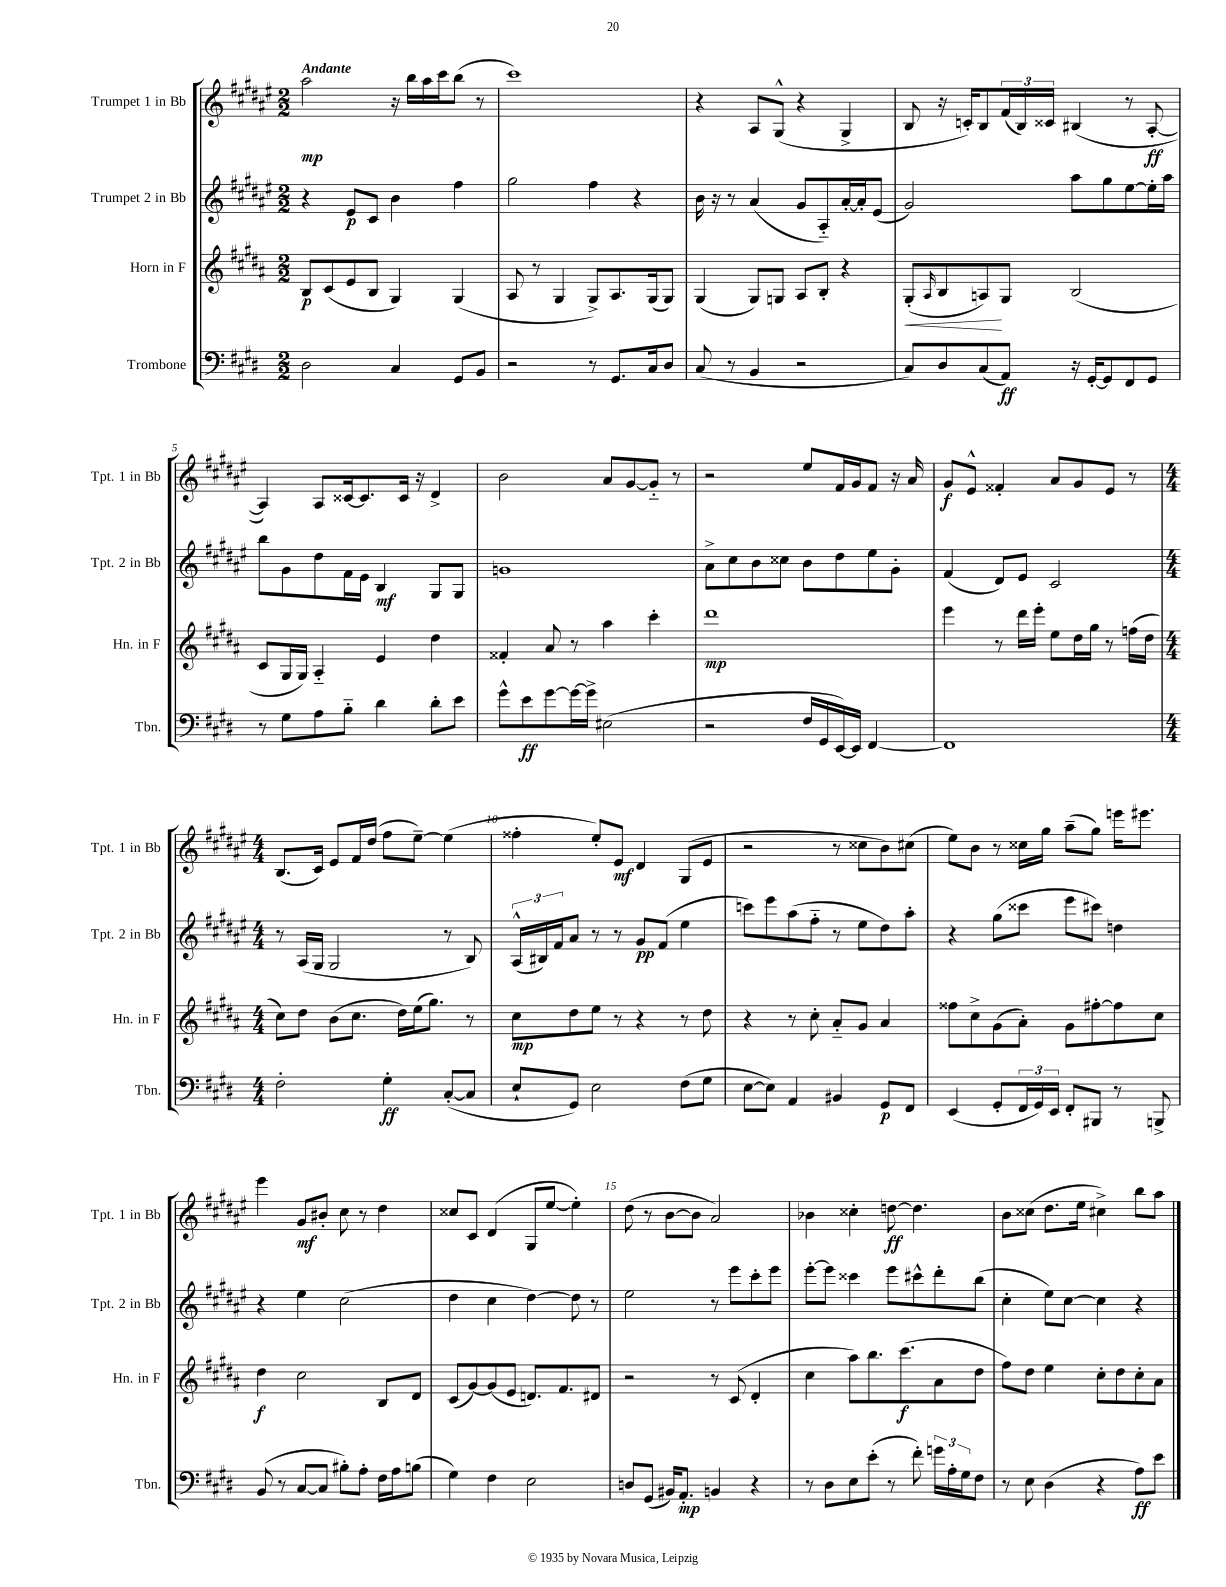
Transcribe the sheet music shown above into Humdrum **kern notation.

**kern	**kern	**kern	**kern
*staff4	*staff3	*staff2	*staff1
*clefF4	*clefG2	*clefG2	*clefG2
*k[f#c#g#d#]	*k[f#c#g#d#a#]	*k[f#c#g#d#a#e#]	*k[f#c#g#d#a#e#]
*M2/2	*M2/2	*M2/2	*M2/2
2D#	8B	4r	2aa#
.	(8c#	.	.
.	8e	8e#	.
.	8B	8c#	.
4C#	4G#)	4b	16r
.	.	.	16bb
.	.	.	16aa#
.	.	.	16ccc#
8GG#	(4G#	4ff#	(8bb
8BB	.	.	8r
=	=	=	=
2r	8A#	2gg#	1ccc#)
.	8r	.	.
.	4G#	.	.
8r	8G#^)	4ff#	.
8.GG#	8.A#	.	.
.	.	4r	.
16C#	(16G#	.	.
8D#	8G#)	.	.
=	=	=	=
(8C#	(4G#	16b	4r
.	.	16r	.
8r	.	8r	.
4BB	8G#)	(4a#	8A#
.	8G	.	(8G#^^
2r	8A#	8g#	4r
.	8B'	8A#'~)	.
.	4r	[16a#'	4G#^
.	.	16a#']	.
.	.	(8e#	.
=	=	=	=
8C#)	(8G#'	2g#)	8B
.	16qqA#	.	.
8D#	8B	.	16r
.	.	.	16c')
(8C#	8A)	.	8B
8AA)	8G#	.	(24f#
.	.	.	24B)
.	.	.	24c##
16r	(2B	8aa#	(4B#
[16GG#'	.	.	.
8GG#]	.	8gg#	.
8FF#	.	[8ee#	8r
8GG#	.	16ee#']	[8A#'
.	.	16aa#	.
=	=	=	=
8r	8c#	8bb	4A#])
8G#	16G#	8g#	.
.	16G#)	.	.
8A	4A#'~	8dd#	8A#
8B'~	.	16f#	[16c##
.	.	16e#	8.c##]
4d#	4e	4B	.
.	.	.	16c##
.	.	.	16r
8d#'	4dd#	8G#	4d#^
8e	.	8G#	.
=	=	=	=
8g#^^	4f##'	1g	2b
8e	.	.	.
[8g#	8a#	.	.
16g#_	8r	.	.
16g#^]	.	.	.
(2E#	4aa#	.	8a#
.	.	.	[8g#
.	4ccc#'	.	8g#'~]
.	.	.	8r
=	=	=	=
2r	1ddd#	8a#^	2r
.	.	8cc#	.
.	.	8b	.
.	.	8cc##	.
16F#	.	8b	8ee#
16GG#	.	.	.
[16EE)	.	8dd#	16f#
16EE]	.	.	16g#
[4FF#	.	8ee#	8f#
.	.	8g#'	16r
.	.	.	16a#
=	=	=	=
1FF#]	4eee	(4f#	8g#
.	.	.	8e#^^
.	8r	8d#)	4f##'
.	16ddd#	8e#	.
.	16eee'	.	.
.	8ee	2c#	8a#
.	16dd#	.	8g#
.	16gg#	.	.
.	8r	.	8e#
.	(16ff	.	8r
.	16dd#	.	.
=	=	=	=
*M4/4	*M4/4	*M4/4	*M4/4
2F#'	8cc#)	8r	(8.B
.	8dd#	(16A#	.
.	.	16G#	16c#)
.	(8b	2G#	8e#
.	8.cc#	.	16f#
.	.	.	(16dd#
4G#'	.	.	8ff#
.	16dd#)	.	.
.	(16ee	.	[8ee#~)
.	8.gg#)	.	.
([8C#'	.	8r	(4ee#]
8C#]	8r	8B)	.
=	=	=	=
8E`	8cc#	(24A#^^	4ff##'
.	.	24B#)	.
.	.	24f#	.
8GG#)	8dd#	8a#	.
2E	8ee	8r	8ee#')
.	8r	8r	8e#
.	4r	8g#	4d#
.	.	(8f#	.
(8F#	8r	4ee#	(8G#
8G#	8dd#	.	8e#
=	=	=	=
[8E	4r	8ccc)	2r
8E])	.	8eee#	.
4AA	8r	(8aa#	.
.	8cc#'	8ff#'~	.
4BB#	8a#'~	8r	8r
.	8g#	8ee#	8cc##
8GG#	4a#	8dd#)	8b)
8FF#	.	8aa#'	(8cc#
=	=	=	=
(4EE	8ff##	4r	8ee#)
.	8cc#^	.	8b
8GG#'	(8g#	(8gg#	8r
24FF#	8a#')	8ccc##	16cc##
24GG#)	.	.	.
.	.	.	16gg#
24EE	.	.	.
8FF#'	8g#	8eee#	(8aa#~
8BBB#	[8ff#'	8ccc#)	8gg#)
8r	8ff#]	4dd	16eee
.	.	.	8.eee#
8BBB^	8cc#	.	.
=	=	=	=
(8BB	4dd#	4r	4eee#
8r	.	.	.
[8C#	2cc#	4ee#	8g#
8C#]	.	.	8b#'
8B#')	.	(2cc#	8cc#
8A'	.	.	8r
16F#	8B	.	4dd#
16A	.	.	.
(8B	8d#	.	.
=	=	=	=
4G#)	(8c#	4dd#	8cc##
.	[8g#)	.	8c#
4F#	(8g#]	4cc#	(4d#
.	8e	.	.
2E	8.d)	[4dd#)	8G#
.	.	.	[8ee#
.	8.f#	.	.
.	.	8dd#]	4ee#'])
.	8d#	8r	.
=	=	=	=
8D	2r	2ee#	(8dd#
(8GG#	.	.	8r
16BB#)	.	.	[8b
8.AA'	.	.	.
.	.	.	8b]
4BB	8r	8r	2a#)
.	(8c#	8eee#	.
4r	4d#'	8ccc#'	.
.	.	8eee#	.
=	=	=	=
8r	4cc#	[8eee#'	4b-
8D#	.	8eee#]	.
8E	8aa#)	4ccc##	4cc##'
(8e'	8.bb	.	.
8r	.	8eee#	[8dd
.	(8.ccc#	.	.
8f#')	.	8ccc#^^	4.dd]
24g	8a#	8ddd#'	.
24A'	.	.	.
24G#	.	.	.
8F#	8dd#	(8bb	.
=	=	=	=
8r	8ff#)	4cc#'	8b
8E	8dd#	.	(8cc##
(4D#	4ee	8ee#)	8.dd#
.	.	[8cc#	.
.	.	.	16ee#
4r	8cc#'	4cc#]	4cc#^)
.	8dd#	.	.
8A)	8cc#'	4r	8bb
8e	8a#	.	8aa#
==	==	==	==
*-	*-	*-	*-
